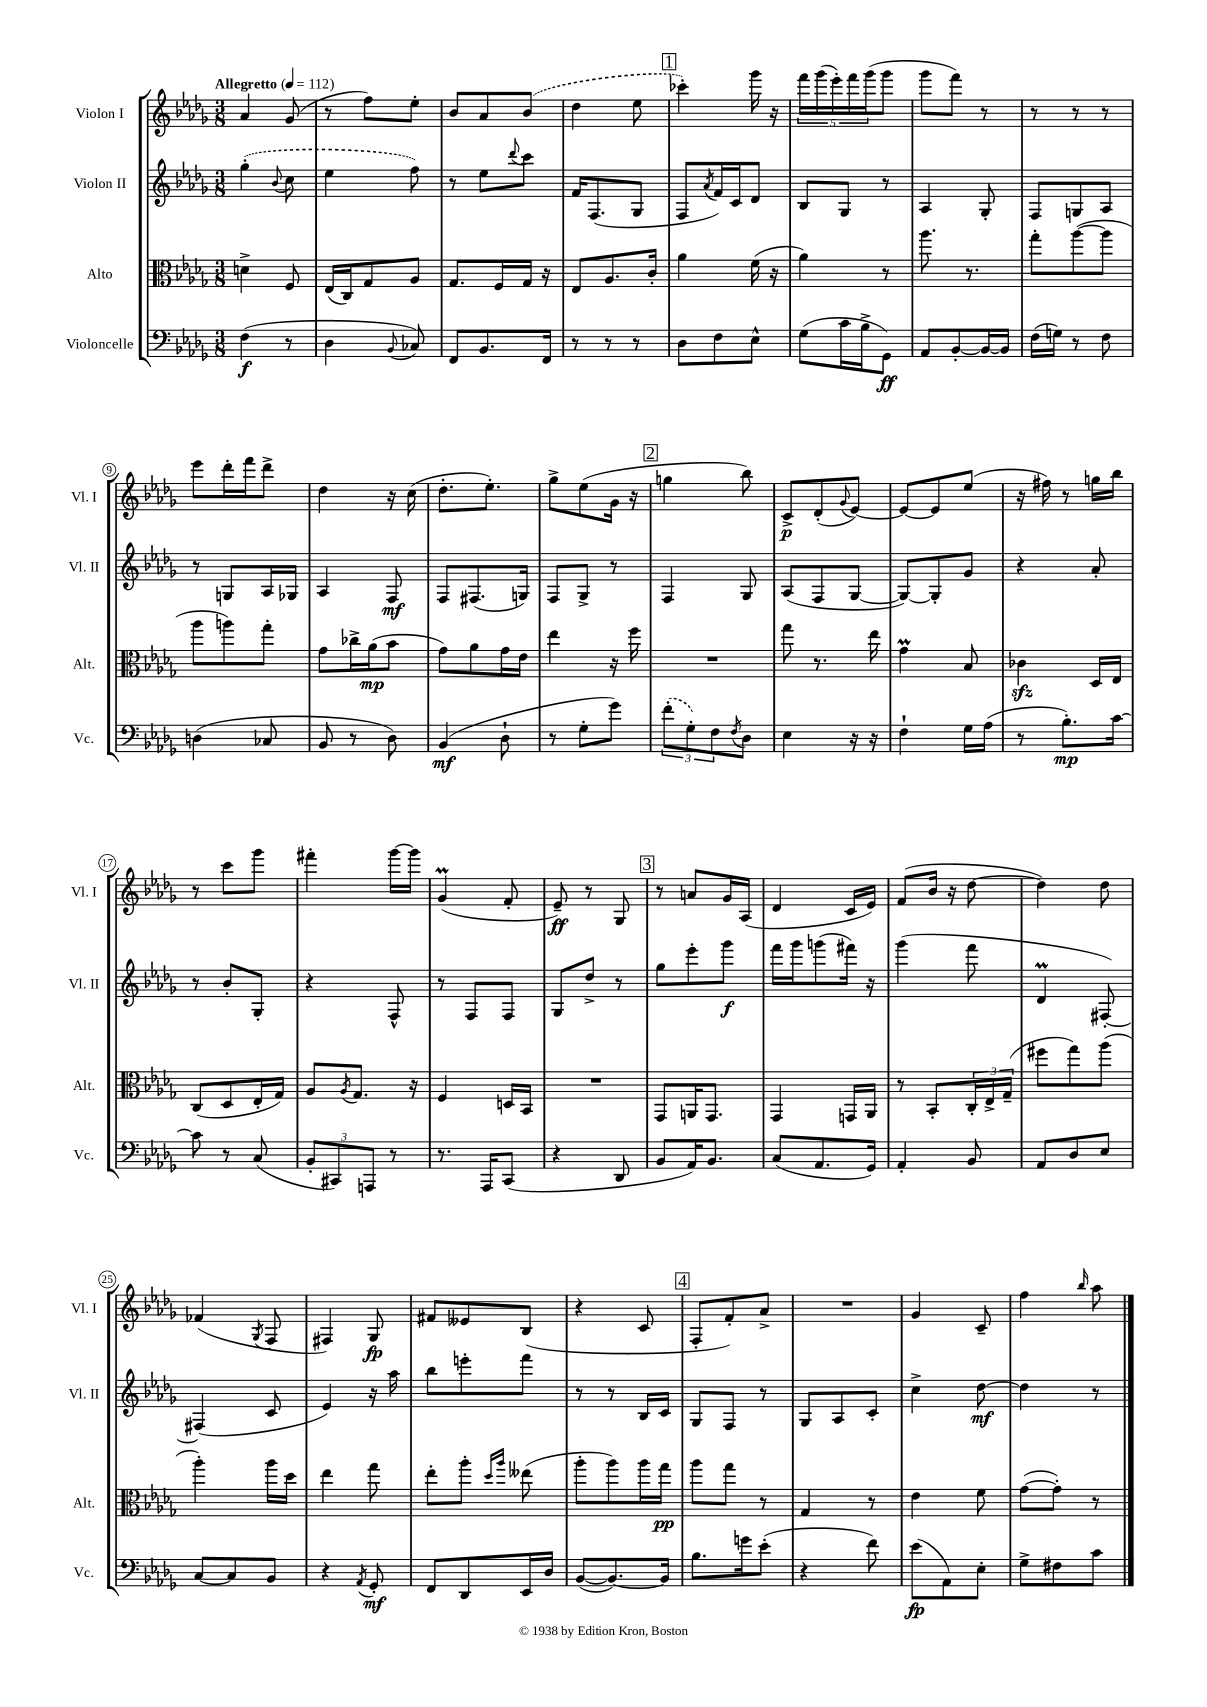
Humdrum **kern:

**kern	**dynam	**kern	**dynam	**kern	**dynam	**kern	**dynam
*part4	*part4	*part3	*part3	*part2	*part2	*part1	*part1
*staff4	*staff4	*staff3	*staff3	*staff2	*staff2	*staff1	*staff1
*I"Violoncelle	*	*I"Alto	*	*I"Violon II	*	*I"Violon I	*
*I'Vc.	*	*I'Alt.	*	*I'Vl. II	*	*I'Vl. I	*
*clefF4	*	*clefC3	*	*clefG2	*	*clefG2	*
*k[b-e-a-d-g-]	*	*k[b-e-a-d-g-]	*	*k[b-e-a-d-g-]	*	*k[b-e-a-d-g-]	*
*M3/8	*	*M3/8	*	*M3/8	*	*M3/8	*
*MM112	*	*MM112	*	*MM112	*	*MM112	*
=1	=1	=1	=1	=1	=1	=1	=1
!	!	!	!	!	!	!LO:TX:a:B:t=Allegretto	!
(4F\	f	4dn^\	.	(4gg-'\	.	4a-/	.
.	.	.	.	8qqb-/	.	.	.
8r	.	8F/	.	8cc\	.	(8g-/	.
=2	=2	=2	=2	=2	=2	=2	=2
4D-\	.	(16E-/LL	.	4ee-\	.	8r	.
.	.	16C/J)	.	.	.	.	.
.	.	8G-/	.	.	.	8ff\L)	.
8qqBB-/	.	.	.	.	.	.	.
8C-X/)	.	8A-/J	.	8ff\)	.	8ee-'\J	.
=3	=3	=3	=3	=3	=3	=3	=3
8FF/L	.	8.G-/L	.	8r	.	8b-/L	.
8.BB-/	.	.	.	8ee-\L	.	8a-/	.
.	.	16F/L	.	.	.	.	.
.	.	.	.	8qqddd-/	.	.	.
.	.	16G-/JJ	.	8ccc\J	.	(8b-/J	.
16FF/Jk	.	16r	.	.	.	.	.
=4	=4	=4	=4	=4	=4	=4	=4
8r	.	8E-/L	.	16f/KL	.	4dd-\	.
.	.	.	.	(8.F/	.	.	.
8r	.	8.A-/	.	.	.	.	.
8r	.	.	.	8G-/J	.	8ee-\	.
.	.	16c'/Jk	.	.	.	.	.
!!LO:REH:place=s1:t=1
=5	=5	=5	=5	=5	=5	=5	=5
8D-\L	.	4a-\	.	8F/L	.	4ccc-X'\)	.
.	.	.	.	8qa-/	.	.	.
8F\	.	.	.	16f/L)	.	.	.
.	.	.	.	16c/J	.	.	.
8E-^^\J	.	(16f\	.	8d-/J	.	16ggg-\	.
.	.	16r	.	.	.	16r	.
=6	=6	=6	=6	=6	=6	=6	=6
(8G-\L	.	4a-\)	.	8B-/L	.	20fff\LL	.
.	.	.	.	.	.	(20ggg-\	.
.	.	.	.	.	.	20eee-'\)	.
16c\L	.	.	.	8G-/J	.	.	.
.	.	.	.	.	.	20fff\	.
16B-^\J	.	.	.	.	.	.	.
.	.	.	.	.	.	(20ggg-\J	.
8GG-\J)	ff	8r	.	8r	.	8ggg-\J	.
=7	=7	=7	=7	=7	=7	=7	=7
8AA-/L	.	8.aa-\	.	4A-/	.	8ggg-\L	.
[8BB-'/	.	.	.	.	.	8fff\J)	.
.	.	8.r	.	.	.	.	.
16BB-/L_	.	.	.	8G-'/	.	8r	.
16BB-/JJ]	.	.	.	.	.	.	.
=8	=8	=8	=8	=8	=8	=8	=8
(16F\LL	.	8gg-'\L	.	8F/L	.	8r	.
16Gn\JJ)	.	.	.	.	.	.	.
8r	.	([8aa-\	.	8Gn/	.	8r	.
8F\	.	8aa-\J]	.	8A-/J	.	8r	.
!!LO:LB:g=z
=9	=9	=9	=9	=9	=9	=9	=9
(4Dn\	.	8aa-\L	.	8r	.	8eee-\L	.
.	.	8aan\)	.	8Gn/L	.	16ddd-'\L	.
.	.	.	.	.	.	16fff\J	.
8C-X/	.	8gg-'\J	.	16A-/L	.	8ddd-^\J	.
.	.	.	.	16G-X/JJ	.	.	.
=10	=10	=10	=10	=10	=10	=10	=10
8BB-/	.	8g-\L	.	4A-/	.	4dd-\	.
8r	.	16cc-X^\L	.	.	.	.	.
.	.	(16a-\J	mp	.	.	.	.
8D-\)	.	8b-\J	.	8F/	mf	16r	.
.	.	.	.	.	.	(16cc\	.
=11	=11	=11	=11	=11	=11	=11	=11
(4BB-/	mf	8g-\L)	.	8F/L	.	8.dd-'\L	.
.	.	8a-\	.	(8.F#X/	.	.	.
.	.	.	.	.	.	8.ee-'\J)	.
8D-`\	.	16g-\L	.	.	.	.	.
.	.	16e-\JJ	.	16Gn/Jk)	.	.	.
=12	=12	=12	=12	=12	=12	=12	=12
8r	.	4ee-\	.	8F/L	.	8gg-^\L	.
8G-'\L	.	.	.	8G-^/J	.	(8ee-\	.
8g-\J)	.	16r	.	8r	.	16g-\Jk	.
.	.	16ff\	.	.	.	16r	.
!!LO:REH:place=s1:t=2
=13	=13	=13	=13	=13	=13	=13	=13
(12f'\L	.	4.r	.	4F/	.	4ggn\	.
12G-'\)	.	.	.	.	.	.	.
12F\	.	.	.	.	.	.	.
8qF/	.	.	.	.	.	.	.
8D-\J	.	.	.	8G-/	.	8bb-\)	.
=14	=14	=14	=14	=14	=14	=14	=14
4E-\	.	8gg-\	.	(8A-/L	.	8c^/L	p
.	.	8.r	.	8F/	.	(8d-'/	.
.	.	.	.	.	.	8qqg-/	.
16r	.	.	.	[8G-/J	.	[8e-/J)	.
16r	.	16ee-\	.	.	.	.	.
=15	=15	=15	=15	=15	=15	=15	=15
4F`\	.	4g-M\	.	8G-/L_)	.	8e-/L_	.
.	.	.	.	8G-'/]	.	8e-/]	.
16G-\LL	.	8B-/	.	8g-/J	.	(8ee-/J	.
(16A-\JJ	.	.	.	.	.	.	.
=16	=16	=16	=16	=16	=16	=16	=16
8r	.	4c-Xzz\	.	4r	.	16r	.
.	.	.	.	.	.	16ff#X\)	.
8.B-'\L)	mp	.	.	.	.	8r	.
.	.	16D-/LL	.	8a-'/	.	16ggn\LL	.
[16c\Jk	.	16E-/JJ	.	.	.	16bb-\JJ	.
!!LO:LB:g=z
=17	=17	=17	=17	=17	=17	=17	=17
8c\]	.	(8C/L	.	8r	.	8r	.
8r	.	8D-/	.	8b-'/L	.	8ccc\L	.
(8C/	.	16E-'/L	.	8G-'/J	.	8ggg-\J	.
.	.	16G-/JJ)	.	.	.	.	.
=18	=18	=18	=18	=18	=18	=18	=18
12BB-'/L	.	8A-/L	.	4r	.	4fff#X'\	.
12CC#X/)	.	.	.	.	.	.	.
.	.	8qA-/	.	.	.	.	.
.	.	8.G-/J	.	.	.	.	.
12AAAn/J	.	.	.	.	.	.	.
8r	.	.	.	8F^^/	.	[16ggg-\LL	.
.	.	16r	.	.	.	16ggg-\JJ]	.
=19	=19	=19	=19	=19	=19	=19	=19
8.r	.	4F/	.	8r	.	(4g-M/	.
.	.	.	.	8F/L	.	.	.
16AAA-/KL	.	.	.	.	.	.	.
(8CC/J	.	16Dn/LL	.	8F/J	.	8f'/	.
.	.	16BB-/JJ	.	.	.	.	.
=20	=20	=20	=20	=20	=20	=20	=20
4r	.	4.r	.	8G-/L	.	8e-~/)	ff
.	.	.	.	8dd-^/J	.	8r	.
8DD-/	.	.	.	8r	.	8G-/	.
!!LO:REH:place=s1:t=3
=21	=21	=21	=21	=21	=21	=21	=21
8BB-/L	.	8GG-/L	.	8gg-\L	.	8r	.
16AA-/K)	.	16AAn/K	.	8eee-'\	.	8an/L	.
8.BB-/J	.	8.GG-/J	.	.	.	.	.
.	.	.	.	8ggg-\J	f	16g-/L	.
.	.	.	.	.	.	(16A-/JJ	.
=22	=22	=22	=22	=22	=22	=22	=22
(8C/L	.	4GG-/	.	16fff\LL	.	4d-/	.
.	.	.	.	16ggg-\J	.	.	.
8.AA-/	.	.	.	(8gggn\	.	.	.
.	.	16GGn/LL	.	16fff#X\Jk)	.	16c/LL	.
16GG-/Jk)	.	16AA-/JJ	.	16r	.	16e-/JJ)	.
=23	=23	=23	=23	=23	=23	=23	=23
4AA-'/	.	8r	.	(4ggg-\	.	(8f/L	.
.	.	8BB-'/L	.	.	.	16b-/Jk	.
.	.	.	.	.	.	16r	.
8BB-/	.	24C'/L	.	8fff\	.	[8dd-\	.
.	.	24E-^/	.	.	.	.	.
.	.	(24G-~/JJ	.	.	.	.	.
=24	=24	=24	=24	=24	=24	=24	=24
8AA-/L	.	8ff#X\L	.	4d-M/	.	4dd-\])	.
8D-/	.	8gg-\)	.	.	.	.	.
8E-/J	.	(8aa-\J	.	[8F#X'/)	.	8dd-\	.
!!LO:LB:g=z
=25	=25	=25	=25	=25	=25	=25	=25
[8C/L	.	4aa-'\)	.	(4F#X/]	.	(4f-X/	.
8C/]	.	.	.	.	.	.	.
.	.	.	.	.	.	8qG-/	.
8BB-/J	.	16aa-\LL	.	8c/	.	8F/	.
.	.	16dd-\JJ	.	.	.	.	.
=26	=26	=26	=26	=26	=26	=26	=26
4r	.	4ee-\	.	4e-/)	.	4F#X/)	.
8qAA-/	.	.	.	.	.	.	.
8GG-'/	mf	8gg-\	.	16r	.	8G-/	fp
.	.	.	.	16aa-\	.	.	.
=27	=27	=27	=27	=27	=27	=27	=27
8FF/L	.	8ee-'\L	.	8bb-\L	.	8f#X/L	.
8DD-/	.	8aa-'\J	.	8eeen'\	.	8e--X/	.
.	.	16qqdd-/LL	.	.	.	.	.
.	.	16qqaa-/JJ	.	.	.	.	.
16EE-/L	.	(8ee--X\	.	8fff\J	.	(8B-/J	.
16D-/JJ	.	.	.	.	.	.	.
=28	=28	=28	=28	=28	=28	=28	=28
([8BB-/L	.	8aa-'\L	.	8r	.	4r	.
8.BB-/_)	.	8aa-\)	.	8r	.	.	.
.	.	16aa-\L	.	16B-/LL	.	8c/	.
16BB-/Jk]	.	16gg-\JJ	pp	16c/JJ	.	.	.
!!LO:REH:place=s1:t=4
=29	=29	=29	=29	=29	=29	=29	=29
8.B-\L	.	8aa-\L	.	8G-/L	.	8F'/L	.
.	.	8gg-\J	.	8F/J	.	8f'/)	.
16gn\k	.	.	.	.	.	.	.
(8e-'\J	.	8r	.	8r	.	8a-^/J	.
=30	=30	=30	=30	=30	=30	=30	=30
4r	.	4G-/	.	8G-/L	.	4.r	.
.	.	.	.	8A-/	.	.	.
8f\)	.	8r	.	8c'/J	.	.	.
=31	=31	=31	=31	=31	=31	=31	=31
(8e-\L	fp	4e-\	.	4cc^\	.	4g-/	.
8AA-\)	.	.	.	.	.	.	.
8E-'\J	.	8f\	.	[8dd-\	mf	8c~/	.
=32	=32	=32	=32	=32	=32	=32	=32
8G-^\L	.	([8g-\L	.	4dd-\]	.	4ff\	.
8F#X\	.	8g-'\J])	.	.	.	.	.
.	.	.	.	.	.	16qqbb-/	.
8c\J	.	8r	.	8r	.	8aa-\	.
==	==	==	==	==	==	==	==
*-	*-	*-	*-	*-	*-	*-	*-
